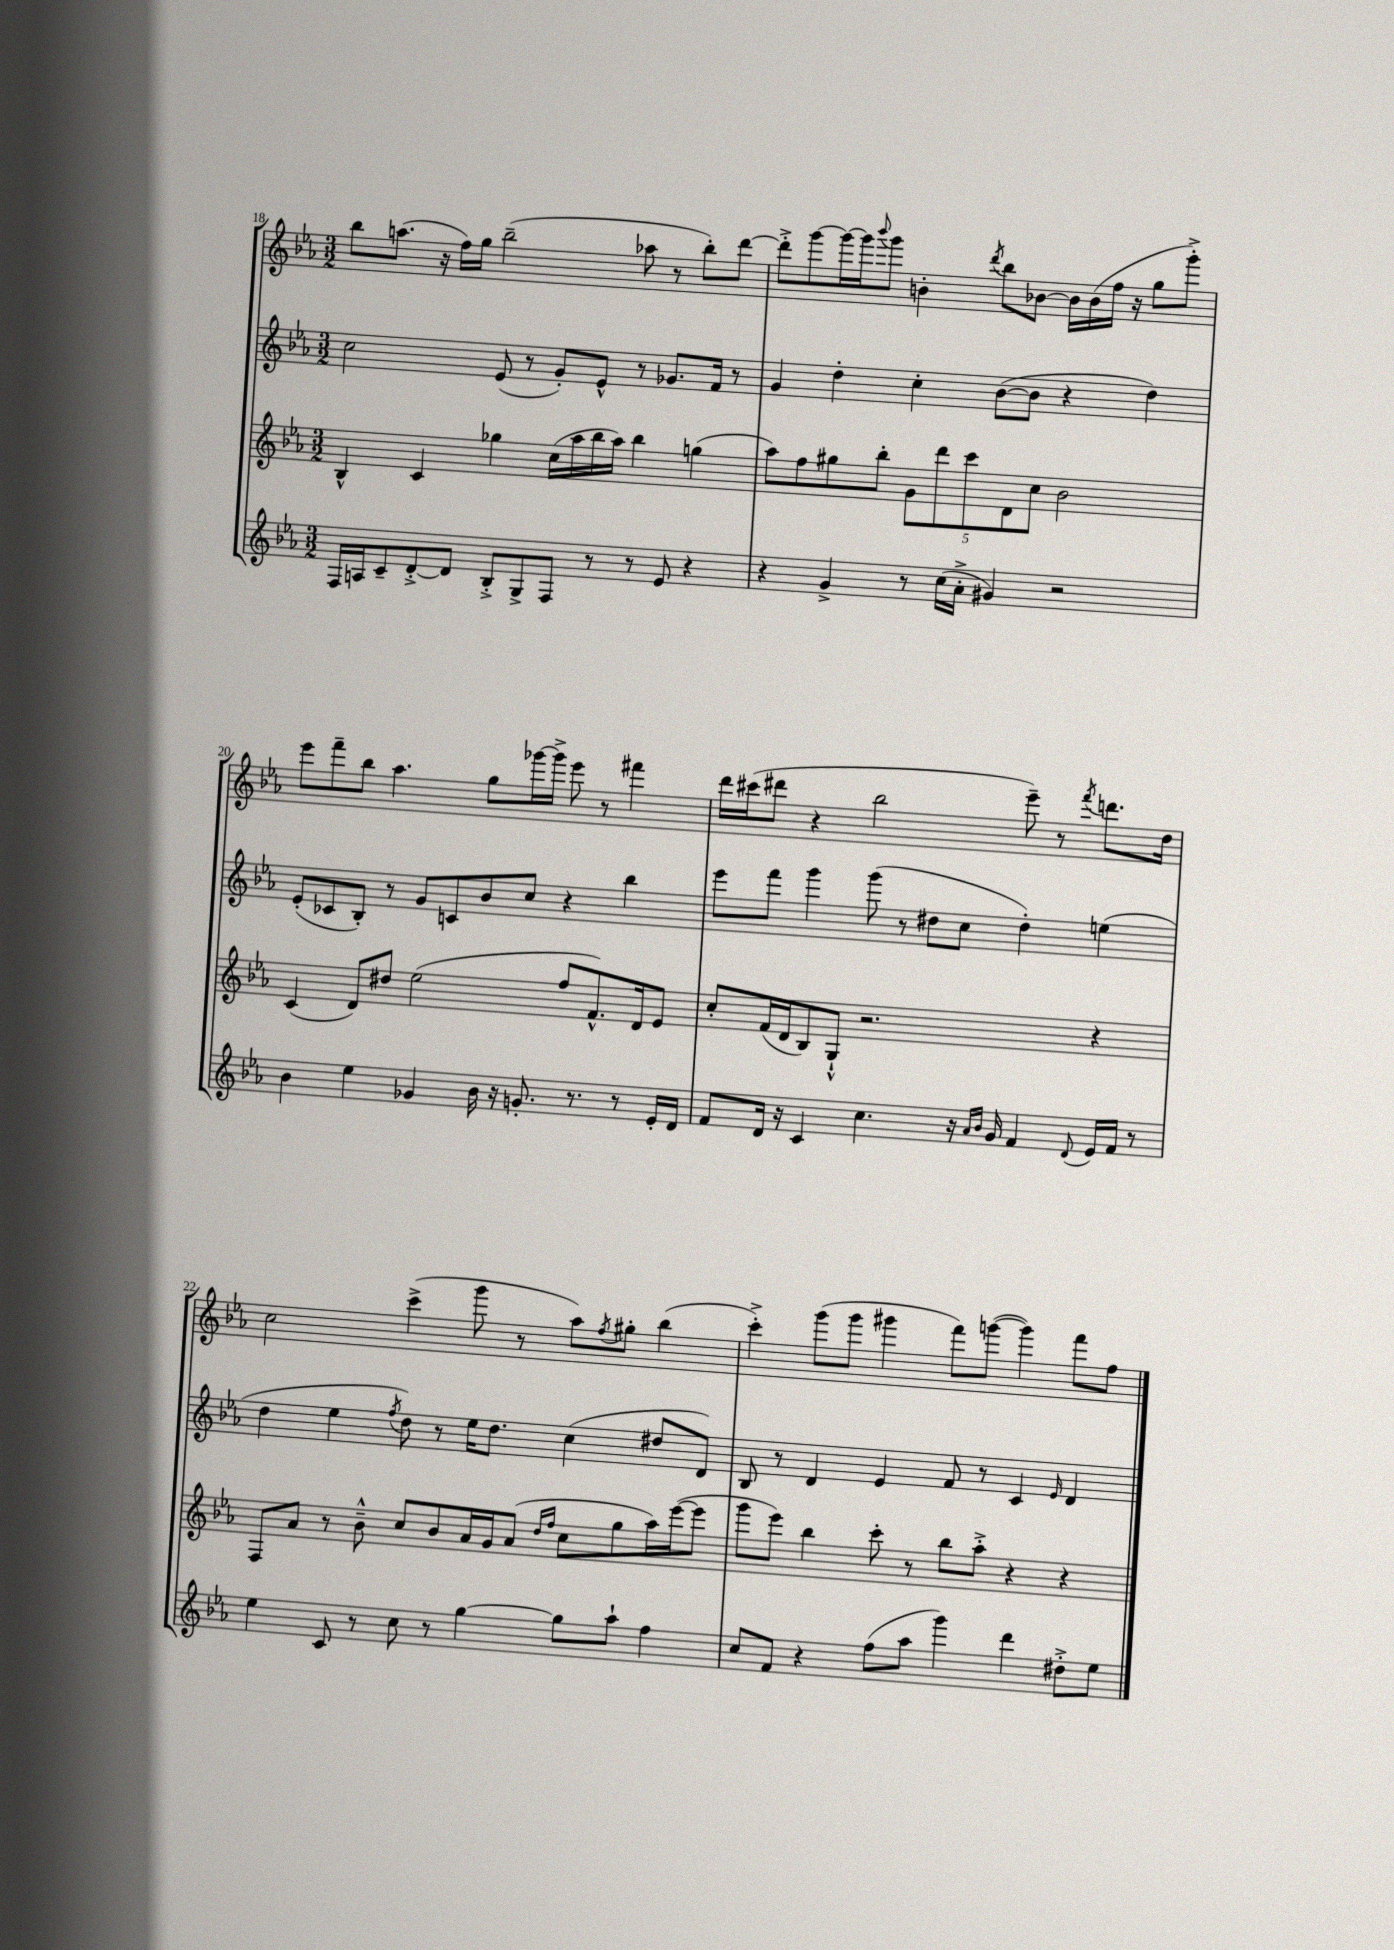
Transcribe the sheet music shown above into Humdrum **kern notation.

**kern	**kern	**kern	**kern
*part4	*part3	*part2	*part1
*staff4	*staff3	*staff2	*staff1
*clefG2	*clefG2	*clefG2	*clefG2
*k[b-e-a-]	*k[b-e-a-]	*k[b-e-a-]	*k[b-e-a-]
*M3/2	*M3/2	*M3/2	*M3/2
=18	=18	=18	=18
16F/LL	4B-^^/	2cc\	8bb-\L
16An/J	.	.	.
8c~/	.	.	(8.aan\J
[8d'^/	4c/	.	.
.	.	.	16r
8d/J]	.	.	16ff\LL)
.	.	.	16gg\JJ
8B-'^/L	4gg-X\	(8e-/	(2bb-~\
8G^/	.	8r	.
8F/J	(16cc\LL	8g'/L)	.
.	16aa-\	.	.
8r	16bb-\	8e-^^/J	.
.	16aa-\JJ)	.	.
8r	4bb-\	8r	8aa-X\
8e-/	.	8.g-X/L	8r
4r	(4ggn\	.	8bb-'\L)
.	.	16f/Jk	.
.	.	8r	[8ddd\J
=19	=19	=19	=19
4r	8aa-\L)	4g/	8ddd'^\L]
.	8ff\	.	[8ggg\
4g^/	8gg#X\	4dd'\	16ggg\L_
.	.	.	16ggg\J]
.	.	.	8qqbbb-/
.	8bb-'\J	.	8ggg\J
8r	10g\L	4cc'\	4bn'\
.	10ddd\	.	.
(16cc\LL	.	.	.
16a-'^\JJ	.	.	.
.	10ccc\	.	.
.	.	.	8qddd/
4g#X/)	.	([8b-\L	8bb-\L
.	10d\	.	.
.	.	8b-\J]	[8b-X\J
.	10cc\J	.	.
2r	2b-\	4r	16b-\LL]
.	.	.	(16b-\
.	.	.	16ff\JJ
.	.	.	16r
.	.	4dd\)	8gg\L
.	.	.	8ggg'^\J)
!!LO:LB:g=z
=20	=20	=20	=20
4b-\	(4c/	(8e-'/L	8eee-\L
.	.	8c-X/	8fff~\
4ee-\	8d/L)	8B-'/J)	8bb-\J
.	8dd#X/J	8r	4.aa-\
4g-X/	(2ee-\	8g/L	.
.	.	8cn/	.
16b-\	.	8b-/	8gg\L
16r	.	.	.
8.gn'/	.	8cc/J	[16ggg-X\L
.	.	.	16ggg-^\JJ]
.	8ff/L	4r	8eee-\
8.r	.	.	.
.	8.f^^/)	.	8r
8r	.	4bb-\	4fff#X\
.	16d/k	.	.
16e-'/LL	8e-/J	.	.
16d/JJ	.	.	.
=21	=21	=21	=21
8f/L	8cc'/L	8eee-\L	16ddd\LL
.	.	.	(16ccc#X\J
16d/Jk	(16f/L	8fff\J	8ddd#X\J
16r	16d/J	.	.
4c/	8B-/)	4ggg\	4r
.	8G`^^/J	.	.
4.cc\	2.r	(8ggg\	2bb-\
.	.	8r	.
.	.	8dd#X\L	.
16r	.	8cc\J	.
16qqa-/LL	.	.	.
16qqb-/JJ	.	.	.
16g/	.	.	.
4f/	.	4dd#'\)	8eee-~\)
.	.	.	8r
8qqd/	.	.	8qfff/
16e-/LL	4r	(4een\	8.dddn\L
16f/JJ	.	.	.
8r	.	.	.
.	.	.	16dd\Jk
!!LO:LB:g=z
=22	=22	=22	=22
4ee-\	8F/L	4dd\	2cc\
.	8a-/J	.	.
8c/	8r	4ee-\	.
8r	8b-~^^\	.	.
.	.	8qff/	.
8cc\	8cc/L	8dd\)	(4ccc^\
8r	8b-/	8r	.
[4gg\	16a-/L	16ee-\KL	8ggg\
.	16g/J	8.dd\J	.
.	(8a-/J	.	8r
.	16qqdd/LL	.	.
.	16qqff/JJ	.	.
8gg\L]	8cc\L	(4cc\	8aa-\L)
.	.	.	8qff/
8aa-`\J	8gg\	.	8gg#X'\J
4ff\	16aa-\L)	8dd#X/L	(4bb-\
.	([16eee-\J	.	.
.	8eee-\J]	8d/J)	.
=23	=23	=23	=23
8cc/L	8ggg\L	8B-/	4ccc'^\)
8f/J	8eee-\J)	8r	.
4r	4bb-\	4d/	(8ggg\L
.	.	.	8ggg\J
(8ff\L	8ccc'\	4e-/	4ggg#X\
8aa-\J	8r	.	.
4ggg\)	8bb-\L	8f/	8fff\L)
.	8aa-'^\J	8r	([8gggn\J
4ddd\	4r	4c/	4ggg\])
.	.	16qqe-/	.
8dd#X'^\L	4r	4d/	8fff\L
8ee-\J	.	.	8ff\J
==	==	==	==
*-	*-	*-	*-
